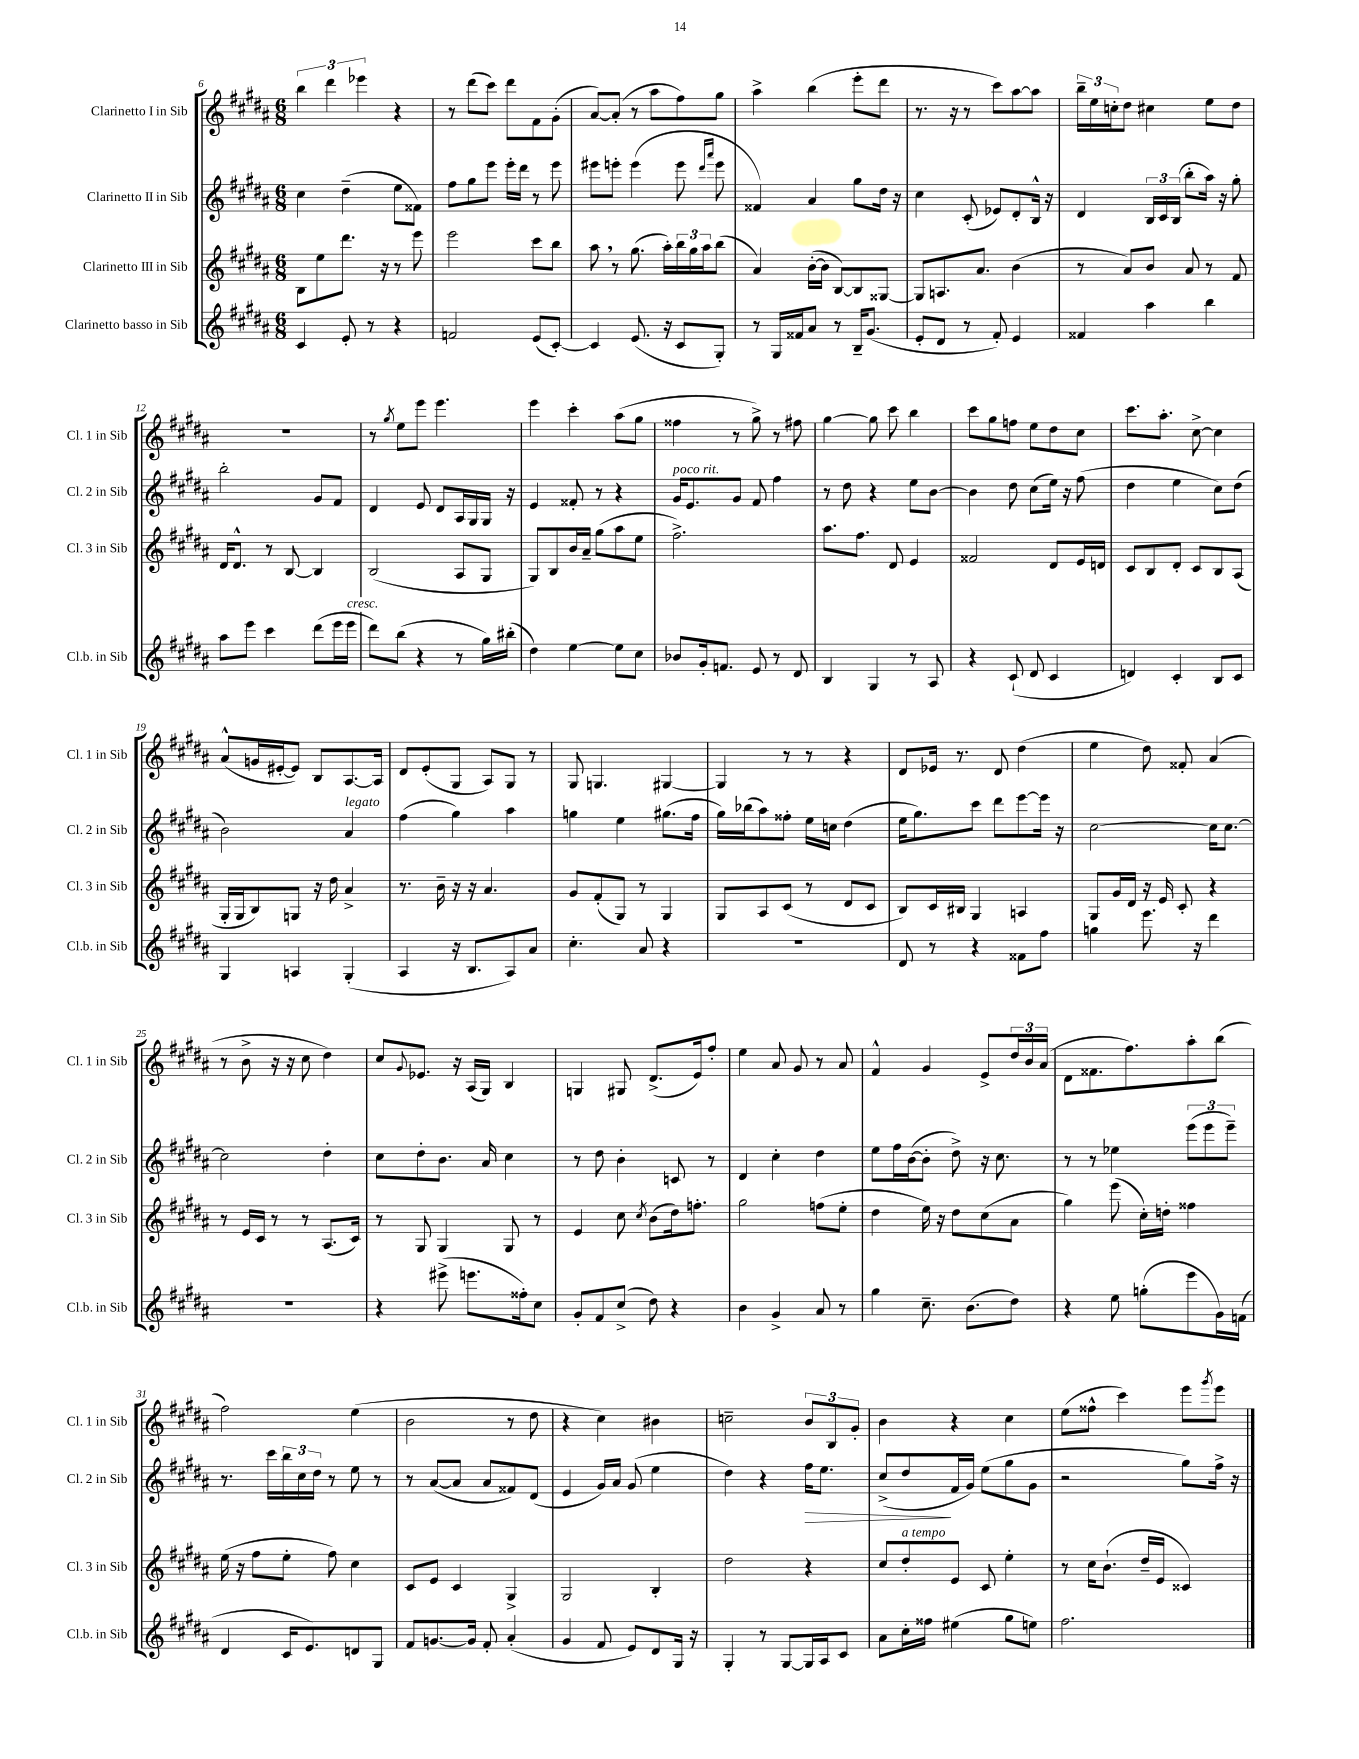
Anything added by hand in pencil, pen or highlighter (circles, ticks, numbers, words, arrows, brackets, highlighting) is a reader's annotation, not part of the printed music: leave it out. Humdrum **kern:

**kern	**kern	**kern	**kern
*staff4	*staff3	*staff2	*staff1
*clefG2	*clefG2	*clefG2	*clefG2
*k[f#c#g#d#a#]	*k[f#c#g#d#a#]	*k[f#c#g#d#a#]	*k[f#c#g#d#a#]
*M6/8	*M6/8	*M6/8	*M6/8
4c#	8B	4cc#	6bb
.	8ee	.	.
.	.	.	6ddd#
8e'	8.ddd#	(4dd#~	.
.	.	.	6eee-
8r	.	.	.
.	16r	.	.
4r	8r	8ee	4r
.	8eee	8f##)	.
=	=	=	=
2f	2eee	8ff#	8r
.	.	8gg#	(8ddd#
.	.	8eee	8ccc#)
.	.	16eee'	8ddd#
.	.	16ddd#	.
(8e	8ccc#	8r	8f#
[8c#')	8bb	8eee	(8g#'
=	=	=	=
4c#]	8aa#	8eee#	[8a#)
.	8r	8eee'	(8a#']
(8.e	(8.gg#	(4eee	8r
.	.	.	8aa#
16r	16aa#')	.	.
8c#	24bb	8eee	8ff#)
.	24gg#	.	.
.	24aa#	.	.
.	.	16qqddd#	.
.	.	16qqaaa#	.
8G#')	(8bb	8eee	8gg#
=	=	=	=
8r	4a#)	4f##)	4aa#^
16G#	.	.	.
16f##	.	.	.
8a#	([16b'	4a#	(4bb
.	16b]	.	.
8r	[8B)	.	.
16B~	8B]	8gg#	8eee'
(8.g#	.	.	.
.	[8G##	16dd#	8ddd#
.	.	16r	.
=	=	=	=
8e'	8G##]	4cc#	8.r
8d#	8.A	.	.
.	.	.	16r
8r	.	(8c#'	8r
.	8.a#	.	.
8f#')	.	8e-)	8ccc#)
4e	(4b	8d#'	[8aa#
.	.	16B^^	8aa#]
.	.	16r	.
=	=	=	=
4f##	8r	4d#	24bb~
.	.	.	24ee
.	.	.	24cc'
.	8a#)	.	8dd#
4aa#	8b	24B	4cc#
.	.	24c#	.
.	.	(24B	.
.	8a#	8bb'	.
4bb	8r	16aa#)	8ee
.	.	16r	.
.	8f#	8gg#'	8dd#
=	=	=	=
8aa#	16d#	2bb'	2.r
.	8.d#^^	.	.
8eee	.	.	.
4ccc#	8r	.	.
.	[8B	.	.
(8ddd#	4B]	8g#	.
16eee	.	8f#	.
16eee	.	.	.
=	=	=	=
8ddd#)	(2B	4d#	8r
.	.	.	8qgg#
(8bb	.	.	8ee
4r	.	8e	8eee
.	.	8d#	4.eee
8r	8A#	16A#	.
.	.	16G#	.
16gg#)	8G#	16G#	.
(16bb#'	.	16r	.
=	=	=	=
4dd#)	8G#)	4e	4eee
.	8B	.	.
[4ee	16b	8f##'	4ccc#'
.	16a#~	.	.
.	(8gg#	8r	.
8ee]	8aa#	4r	(8aa#
8cc#	8ee	.	8gg#
=	=	=	=
8b-	2.ff#^)	16g#	4ff##
.	.	8.e	.
16g#'	.	.	.
8.f	.	.	.
.	.	8g#	8r
8e	.	8f#	8gg#^)
8r	.	4ff#	8r
8d#	.	.	8ff#
=	=	=	=
4B	8.aa#	8r	[4gg#
.	.	8dd#	.
.	8.ff#	.	.
4G#	.	4r	8gg#]
.	8d#	.	8ccc#
8r	4e	8ee	4bb
8A#	.	[8b	.
=	=	=	=
4r	2f##	4b]	8ccc#
.	.	.	8gg#
(8c#`	.	8dd#	8ff
8d#	.	(8cc#	8ee
4c#	8d#	16ee)	8dd#
.	.	16r	.
.	16e	(8ff#	8cc#
.	16d	.	.
=	=	=	=
4d)	8c#	4dd#	8.ccc#
.	8B	.	.
.	.	.	8.aa#'
4c#'	8d#'	4ee	.
.	8c#	.	[8cc#^
8B	8B	8cc#)	4cc#]
8c#	(8A#	(8dd#	.
=	=	=	=
4G#	16G#'	2b)	(8a#^^
.	16G#	.	.
.	8B)	.	16g
.	.	.	[16e#'
4A	8G	.	8e#])
.	16r	.	8B
.	16dd#	.	.
(4G#'	4a#^	4a#	[8.A#
.	.	.	16A#]
=	=	=	=
4A#	8.r	(4ff#	8d#
.	.	.	(8e'
.	16b~	.	.
16r	16r	4gg#)	8G#
8.B	16r	.	.
.	4.a#	.	8A#)
8A#)	.	4aa#	8G#
8a#	.	.	8r
=	=	=	=
4.cc#'	8g#	4gg	8G#
.	(8f#'	.	4.G
.	8G#)	4ee	.
8a#	8r	.	.
4r	4G#	(8.gg#	[4G#
.	.	16ff#	.
=	=	=	=
2.r	8G#	16gg#)	4G#]
.	.	(16bb-	.
.	8A#	8aa#)	.
.	(8c#	8ff##'	8r
.	8r	16ee	8r
.	.	16cc	.
.	8d#	(4dd#	4r
.	8c#	.	.
=	=	=	=
8d#	8B)	16ee	8d#
.	.	8.gg#)	.
8r	16c#	.	16e-
.	16B#	.	8.r
4r	4G#	8ccc#	.
.	.	8ddd#	8d#
8f##	4A	[8eee	(4dd#
8ff#	.	16eee]	.
.	.	16r	.
=	=	=	=
4gg	8G#	[2cc#	4ee
.	16g#	.	.
.	16d#	.	.
8.eee	16r	.	8dd#)
.	16e	.	.
.	8c#'	.	8f##'
16r	.	.	.
4ddd#	4r	16cc#]	(4a#
.	.	[8.cc#	.
=	=	=	=
2.r	8r	2cc#]	8r
.	16e	.	8b^
.	16c#	.	.
.	8r	.	16r
.	.	.	16r
.	8r	.	8cc#
.	(8.A#	4dd#'	4dd#)
.	16c#)	.	.
=	=	=	=
4r	8r	8cc#	8cc#
.	.	.	8qqg#
.	8G#	8dd#'	8.e-
(8eee#^	4G#	8.b	.
.	.	.	16r
8.eee	.	.	(16A#
.	.	16a#	16G#)
.	8G#	4cc#	4B
16ff##')	.	.	.
8cc#	8r	.	.
=	=	=	=
8g#'	4e	8r	4G
8f#	.	8dd#	.
(8cc#^	8cc#	4b'	8G#
.	8qcc#	.	.
8dd#)	(8b	.	(8.d#^
4r	16dd#)	8c	.
.	8.ff'	.	16e)
.	.	8r	8ff#'
=	=	=	=
4b	2gg#	4d#	4ee
4g#^	.	4cc#'	8a#
.	.	.	8g#
8a#	(8ff	4dd#	8r
8r	8ee'	.	8a#
=	=	=	=
4gg#	4dd#	8ee	4f#^^
.	.	16ff#	.
.	.	([16b	.
8.cc#~	16ee)	8b']	4g#
.	16r	.	.
.	8dd#	8dd#^)	.
(8.b	.	.	.
.	(8cc#	16r	8e^
.	.	8.cc#	.
8dd#)	8a#	.	24dd#
.	.	.	24b
.	.	.	(24a#
=	=	=	=
4r	4gg#)	8r	8d#
.	.	8r	8.f##
8ee	(8eee	4ee-	.
.	.	.	8.ff#)
(8gg'	16cc#')	.	.
.	16dd'	.	.
8eee	4ff##	(12eee	8aa#'
.	.	12eee	.
16g#)	.	.	(8bb
.	.	12eee~)	.
(16f	.	.	.
=	=	=	=
4d#	(16ee	8.r	2ff#)
.	16r	.	.
.	8ff#	.	.
.	.	16ccc#	.
16c#	8ee'	24bb	.
.	.	24cc#	.
8.e)	.	.	.
.	.	24dd#	.
.	8ff#)	8r	.
8d	4cc#	8ee	(4ee
8G#	.	8r	.
=	=	=	=
8f#	8c#	8r	2b
[8.g	8e	([8a#	.
.	4c#	8a#]	.
16g]	.	.	.
8f#'	.	8a#	.
(4a#'	4G#^	8f##)	8r
.	.	(8d#	8dd#
=	=	=	=
4g#	2G#	4e	4r
8f#	.	16g#)	4cc#)
.	.	16a#	.
8e)	.	(8g#	.
8d#	4B'	4ee	4b#
16G#	.	.	.
16r	.	.	.
=	=	=	=
4G#'	2dd#	4dd#)	2cc~
8r	.	4r	.
[8G#	.	.	.
16G#]	4r	16ff#	12b
16A#	.	8.ee	.
.	.	.	12B
8c#	.	.	.
.	.	.	12g#'
=	=	=	=
8a#	8cc#	(8cc#^	4b
16cc#'	8dd#'	8dd#	.
16ff##	.	.	.
(4ee#	8e	16f#	4r
.	.	16g#)	.
.	8c#	(8ee	.
8gg#	4ee'	8gg#	4cc#
8ee)	.	8g#	.
=	=	=	=
2.ff#	8r	2r	(8ee
.	16cc#	.	8ff##^^
.	(8.b`	.	.
.	.	.	4ccc#)
.	16dd#~	.	.
.	16e	.	.
.	4c##)	8gg#)	8eee
.	.	.	8qggg#
.	.	16ff#^	8eee
.	.	16r	.
==	==	==	==
*-	*-	*-	*-
